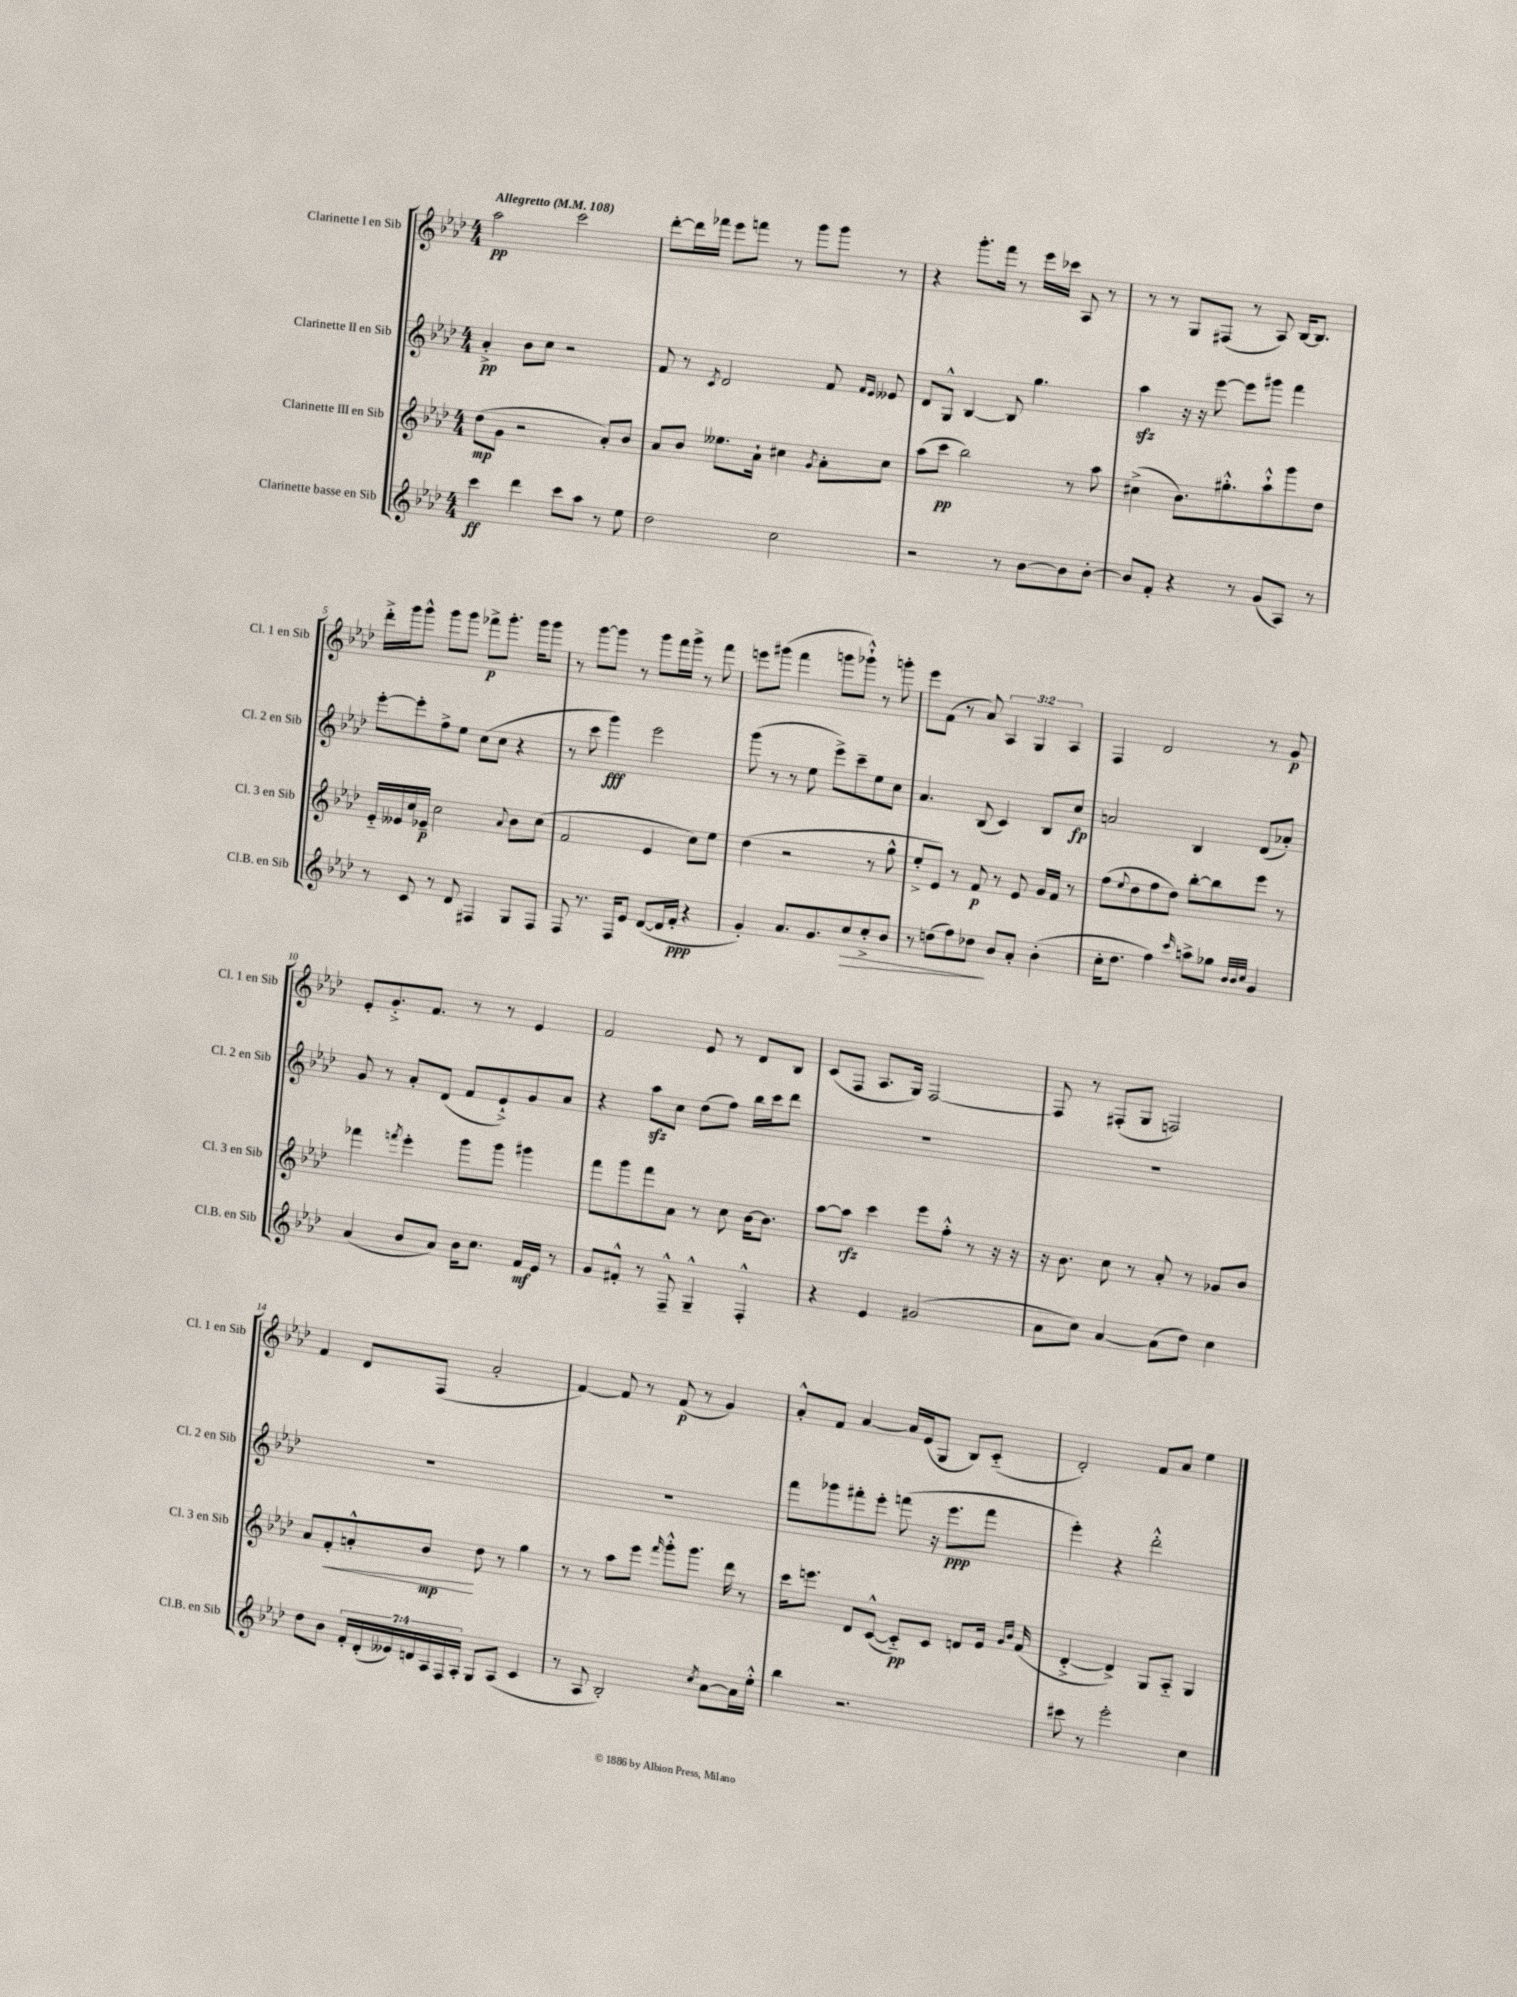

**kern	**kern	**kern	**kern
*staff4	*staff3	*staff2	*staff1
*clefG2	*clefG2	*clefG2	*clefG2
*k[b-e-a-d-]	*k[b-e-a-d-]	*k[b-e-a-d-]	*k[b-e-a-d-]
*M4/4	*M4/4	*M4/4	*M4/4
*MM108	*MM108	*MM108	*MM108
4ccc	(8dd-	4a-'^	2aa-
.	8g	.	.
4ddd-	2r	8b-	.
.	.	8cc	.
8ccc	.	2r	2ccc
8aa-	.	.	.
8r	8a-')	.	.
8ee-	8b-	.	.
=	=	=	=
2dd-	8a-	8f	[8ddd-'
.	8b-	8r	16ddd-]
.	.	.	16fff-
.	.	8qc	.
.	8.ee--	2d-	8eee-
.	.	.	8fff
.	16a-`	.	.
2cc	4cc#	.	8r
.	.	.	8ggg
.	8qg	.	.
.	8a-'	8f	8ggg
.	.	16qqf	.
.	.	16qqe-	.
.	8cc#	8e--	8r
=	=	=	=
2r	(8aa-	8d-	4r
.	8ccc	8G^^	.
.	2bb-)	[4B-	8.ggg'
.	.	.	16fff
8r	.	8B-]	8r
[8b-	.	4.gg	16eee-
.	.	.	16ccc-
8b-]	8r	.	8A-
[8b-'	8aa-	.	8r
=	=	=	=
8b-]	(4cc#^	4aa-	8r
8f'	.	.	8r
4r	8.b-)	16r	8G
.	.	16r	.
.	.	[8eee-	(8F#
.	8.gg#'^^	.	.
8r	.	8eee-]	8r
(8g	8aa-`^^	8ggg#	8A-)
8A-)	8ggg	4fff	[16B-
.	.	.	8.B-]
8r	8dd-	.	.
=	=	=	=
8r	16e-'~	[8eee-'	16ddd-'^
.	16e--	.	16ggg
8c	16cc	8eee-']	8ggg^^
.	16e-~	.	.
8r	2cc	8ff^	8ggg
8d-	.	8ee-	8ggg
4F#	.	(8cc	8fff-^
.	.	8cc	8.ggg'
.	8qqa-	.	.
8G	8b-	4r	.
.	.	.	16ggg
8F#	(8cc	.	8ggg
=	=	=	=
8F	2f	8r	8r
8.r	.	8ccc	[8ggg
.	.	4ggg)	8ggg]
16F	.	.	.
8e-	.	.	8r
([8d-	4e-	2eee-	8ggg
16d-]	.	.	16fff
16f'	.	.	16ggg^
4r	8cc)	.	8r
.	8ee-	.	8fff
=	=	=	=
4g')	(4dd-	(8ggg	8eee
.	.	8r	(8ggg#
8.a-	2r	8r	4fff
.	.	8ee-	.
8.g	.	.	.
.	.	8eee-^)	8ggg
8cc	.	8ccc~	8ggg-`^^)
8cc'^	8r	8ee-	8r
8b-	8gg^^	8cc	8ggg'
=	=	=	=
8r	8ee-'^	4.a-	8eee-
(8dd	8e-)	.	(8f
8ff)	8r	.	8r
8dd-	8f	(8B-	8a-)
8b-	8r	4c)	6A-
8a-'	8e-	.	.
.	.	.	6G
(4b-'	16g	8B-	.
.	16f	.	.
.	.	.	6A-
.	8r	8cc	.
=	=	=	=
16cc'	(8ff	2a	4F
8.dd-	.	.	.
.	8qqee-	.	.
.	8dd-	.	.
4ff)	8ff	.	2d-
.	8dd-)	.	.
16qqccc	.	.	.
8aa^	[8bb-'	4B-	.
8gg-	8bb-]	.	.
32qqb-	.	.	.
32qqb-	.	.	.
32qqcc	.	.	.
4g	8eee-	(8d-	8r
.	8r	8a-')	8g
=	=	=	=
(4a-	4fff-	8g	8e-'
.	.	8r	8.g'^
.	8qfff	.	.
8b-	4eee-'	8a-'	.
.	.	.	8.f
8a-)	.	(8d-	.
16b-	8ggg	8f	8r
8.cc	.	.	.
.	8ggg	8e-`^)	8r
16f	4ggg#	8g	4e-
16e-	.	.	.
8r	.	8a-	.
=	=	=	=
8g	8fff	4r	2f
8f#'^^	8ggg	.	.
8r	8fff	8aa-	.
8F~^^	8a-	8cc	.
4G~^^	8r	(8dd-	8e-
.	8cc	8ff)	8r
4F'^^	[16b-	16bb-	8d-
.	8.b-]	16ccc	.
.	.	8ddd-	8B-
=	=	=	=
4r	[8aa-	1r	(8c
.	8aa-]	.	8F
4e-	4ccc	.	8.A-
.	.	.	16G)
(2g#	8eee-	.	[2F
.	8ff'^^	.	.
.	8r	.	.
.	16r	.	.
.	16r	.	.
=	=	=	=
8a-	16r	1r	8F]
.	8.b-	.	.
8cc)	.	.	8r
[4a-	8cc	.	(8F#'
.	8r	.	8G
(8a-]	8a-'	.	2F)
8dd-)	8r	.	.
4cc	8g-	.	.
.	8b-	.	.
=	=	=	=
8dd-	8a-	1r	4f
8b-	8f'	.	.
28f'	8a'^^	.	8d-
(28d-'	.	.	.
28e--)	.	.	.
28d	.	.	.
.	8b-	.	(8F
28A-	.	.	.
28F	.	.	.
28A-'	.	.	.
8G	8dd-	.	2a-'
(8A-	8r	.	.
4c	4gg	.	.
=	=	=	=
8r	8r	1r	[4f)
8A-	8r	.	.
2B-')	8aa-	.	8f]
.	8eee-	.	8r
.	16qqfff	.	.
.	8ggg'^^	.	(8f
.	8.ggg	.	8r
8qcc	.	.	.
[8a-	.	.	4g)
.	16ddd-	.	.
16a-]	8r	.	.
16ee-'^^	.	.	.
=	=	=	=
4bb-	16ccc	8fff	8a-'^^
.	8.eee	.	.
.	.	8ggg-	8f
2.r	8d-	8fff#'	[4a-
.	([8c^^	8eee-'	.
.	8c'~])	(8fff	16a-]
.	.	.	(16e-
.	8c	16r	8G
.	.	8.eee-	.
.	8d	.	8B-)
.	16e-	8fff	(8c'~
.	16qqg	.	.
.	16qqb-	.	.
.	(16f	.	.
=	=	=	=
8ccc#	[4d-'^	4eee-')	2d-')
8r	.	.	.
2eee-'	4d-^])	4r	.
.	8G	2ddd-'^^	8f
.	8A-'~	.	8a-
4cc	4G	.	4ee-
==	==	==	==
*-	*-	*-	*-
